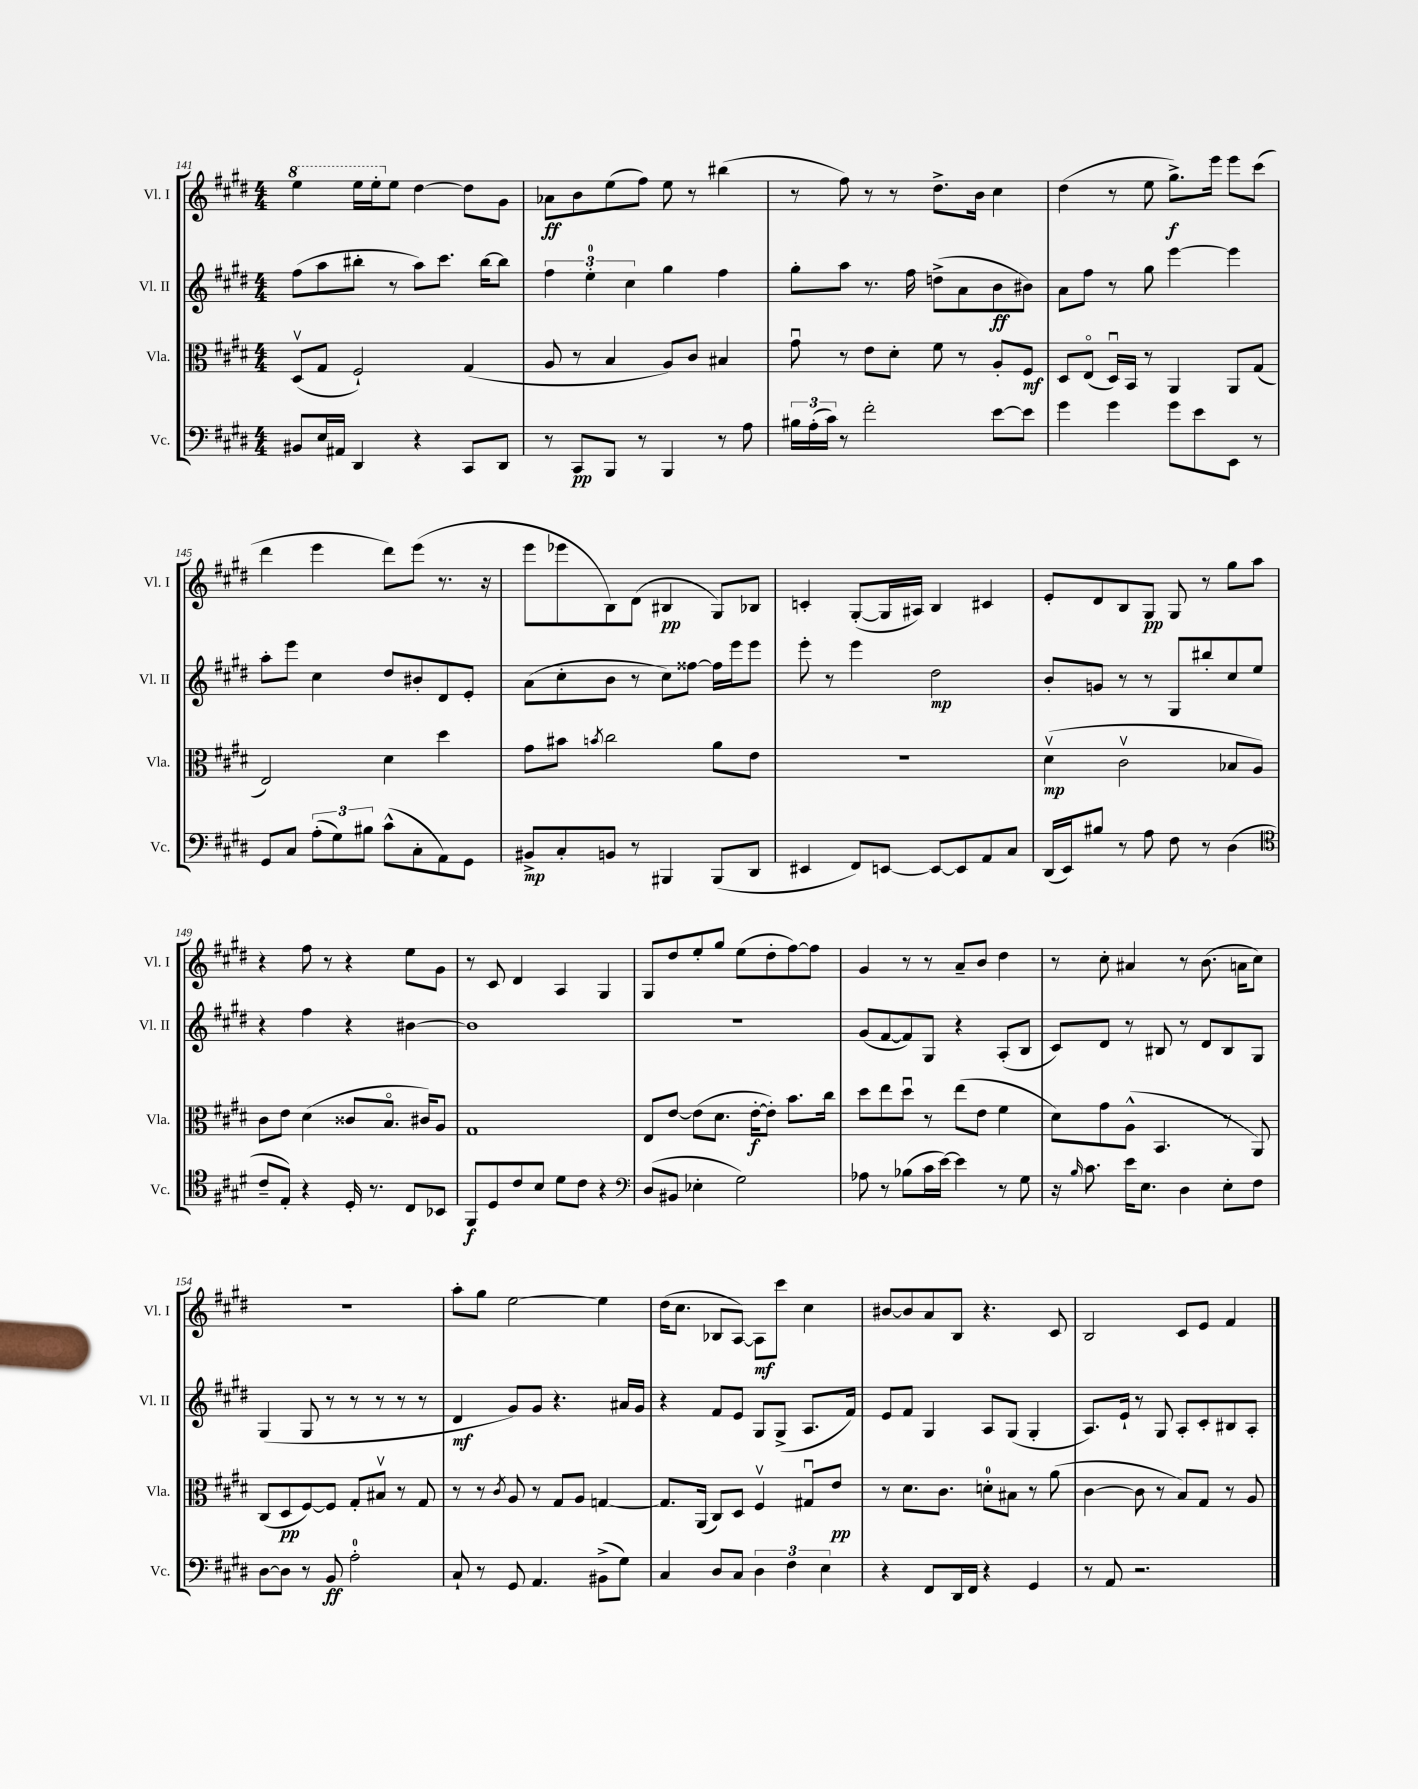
<<
\new StaffGroup <<
\new Staff = "s0" \with { instrumentName = "Vl. I" shortInstrumentName = "Vl. I" } {
    \clef treble \key e \major \numericTimeSignature \time 4/4
    \ottava #1 e'''4 e'''16 e'''16-. \ottava #0 e''8 dis''4~ dis''8 gis'8 |
    aes'8\ff b'8 e''8( fis''8) e''8 r8 bis''4( |
    r8 fis''8) r8 r8 dis''8.-> b'16 cis''4 |
    dis''4( r8 e''8 gis''8.->\f) e'''16 e'''8 cis'''8( |
    dis'''4 e'''4 dis'''8) e'''8( r8. r16 |
    e'''8 ees'''8 b8) dis'8( bis4\pp gis8) bes8 |
    c'4-. gis8~-.( gis16 ais16) b4 cis'4 |
    e'8-. dis'8 b8 gis8\pp gis8 r8 gis''8 a''8 |
    r4 fis''8 r8 r4 e''8 gis'8 |
    r8 cis'8 dis'4 a4 gis4 |
    gis8 dis''8 e''8-. gis''8 e''8( dis''8-. fis''8~) fis''8 |
    gis'4 r8 r8 a'8-- b'8 dis''4 |
    r8 cis''8-. ais'4 r8 b'8.( a'16 cis''8) |
    R1 |
    a''8-. gis''8 e''2~ e''4 |
    dis''16( cis''8. bes8 a8~) a8\mf cis'''8 cis''4 |
    bis'8~ bis'8 a'8 b8 r4. cis'8 |
    b2 cis'8 e'8 fis'4 \bar "|." |
}
\new Staff = "s1" \with { instrumentName = "Vl. II" shortInstrumentName = "Vl. II" } {
    \clef treble \key e \major \numericTimeSignature \time 4/4
    fis''8( a''8 bis''8-. r8 a''8) cis'''8. bis''16~ bis''8 |
    \tuplet 3/2 { fis''4 e''4-0-. cis''4 } gis''4 fis''4 |
    gis''8-. a''8 r8. fis''16 d''8->( a'8 b'8\ff bis'8) |
    a'8 fis''8 r8 gis''8 e'''4~ e'''4 |
    a''8-. e'''8 cis''4 dis''8 bis'8-. dis'8 e'8-. |
    a'8( cis''8-. b'8 r8 cis''8) fisis''8~ fisis''16 e'''16 e'''8 |
    e'''8-. r8 e'''4 dis''2\mp |
    b'8-. g'8 r8 r8 gis8 bis''8-. cis''8 e''8 |
    r4 fis''4 r4 bis'4~ |
    bis'1 |
    R1 |
    gis'8( fis'8~ fis'8) gis8 r4 a8-.( b8 |
    cis'8) dis'8 r8 bis8 r8 dis'8 bis8 gis8 |
    gis4( gis8 r8 r8 r8 r8 r8 |
    dis'4\mf gis'8) gis'8 r4. ais'16 gis'16 |
    r4 fis'8 e'8 gis8 gis8->( a8. fis'16) |
    e'8 fis'8 gis4 a8 gis8( gis4-. |
    a8.) e'16-! r8 gis8 a8-. cis'8-. bis8 a8-. \bar "|." |
}
\new Staff = "s2" \with { instrumentName = "Vla." shortInstrumentName = "Vla." } {
    \clef alto \key e \major \numericTimeSignature \time 4/4
    dis8\upbow( gis8 fis2-!) gis4( |
    a8 r8 b4 a8) cis'8 bis4 |
    gis'8\downbow r8 e'8 dis'8-. fis'8 r8 a8-. fis8\mf |
    dis8 e8\flageolet( dis16\downbow) b,16 r8 a,4 a,8 gis8( |
    e2) dis'4 dis''4 |
    gis'8 bis'8 \acciaccatura { b'8 } cis''2 a'8 e'8 |
    R1 |
    dis'4\upbow\mp( cis'2\upbow bes8 a8) |
    cis'8 e'8 dis'4( cisis'8 b8.\flageolet cis'16) a8 |
    gis1 |
    e8 e'8~ e'8( dis'8. e'16~-.\f e'8-.) b'8. cis''16 |
    dis''8 e''8 dis''8\downbow r8 e''8( e'8 fis'4 |
    dis'8) gis'8 a8-^( b,4. r8 a,8) |
    cis8( dis8\pp fis8~) fis8 gis8-. bis8\upbow r8 gis8 |
    r8 r8 \acciaccatura { cis'8 } a8 r8 gis8 a8 g4~ |
    g8. a,16( cis8) dis8 fis4\upbow gis8\downbow e'8\pp |
    r8 dis'8. cis'8. d'8-0-. bis8 r8 a'8( |
    cis'4~ cis'8 r8 b8) gis8 r8 a8 \bar "|." |
}
\new Staff = "s3" \with { instrumentName = "Vc." shortInstrumentName = "Vc." } {
    \clef bass \key e \major \numericTimeSignature \time 4/4
    bis,8 e16 ais,16 dis,4 r4 cis,8 dis,8 |
    r8 cis,8\pp b,,8 r8 b,,4 r8 a8 |
    \tuplet 3/2 { bis16 a16-.( cis'16) } r8 fis'2-. e'8~ e'8 |
    gis'4 gis'4 gis'8 e'8 e,8 r8 |
    gis,8 cis8 \tuplet 3/2 { a8-.( gis8) bis8 } cis'8-^( cis8-. a,8) gis,8 |
    bis,8->\mp cis8-. b,8 r8 bis,,4 bis,,8( dis,8 |
    eis,4 fis,8) e,8~ e,8~ e,8 a,8 cis8 |
    dis,16( e,16) bis8 r8 a8 fis8 r8 dis4( |
    \clef tenor cis'8-- e8-.) r4 dis16-. r8. cis8 bes,8 |
    fis,8\f dis8 cis'8 b8 dis'8 cis'8 r4 |
    \clef bass dis8( bis,8 ees4-. gis2) |
    aes8 r8 bes8( cis'16 e'16~) e'4 r8 gis8 |
    r16 \grace { b16 } cis'8. e'16 e8. dis4 e8-. fis8 |
    dis8~ dis8 r8 b,8\ff a2-0-. |
    cis8-! r8 gis,8 a,4. bis,8->( gis8) |
    cis4 dis8 cis8 \tuplet 3/2 { dis4 fis4 e4 } |
    r4 fis,8 dis,16 fis,16 r4 gis,4 |
    r8 a,8 r2. \bar "|." |
}
>>
>>
\layout { \context { \Score currentBarNumber = #141 } }
